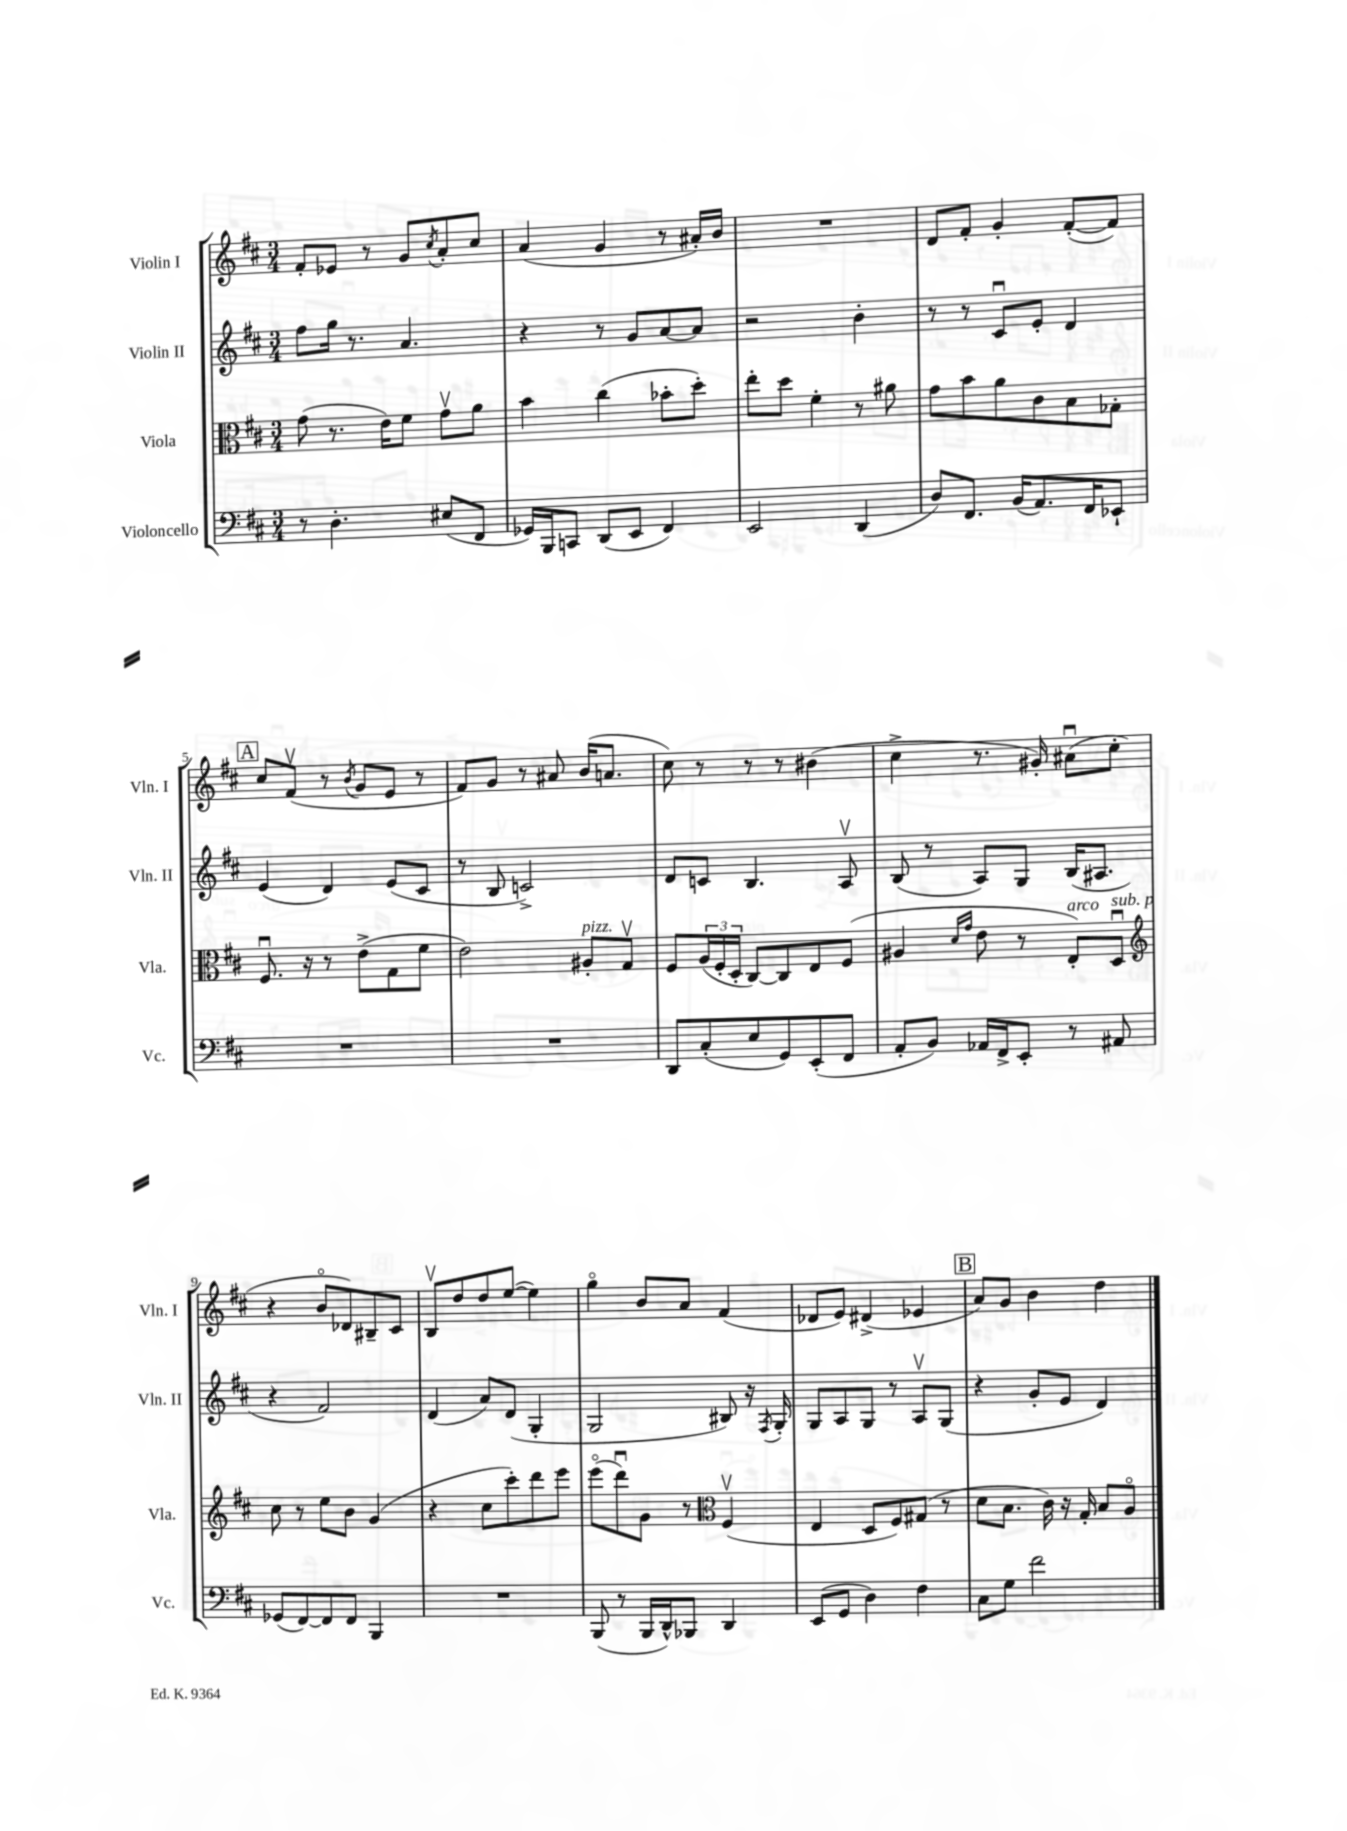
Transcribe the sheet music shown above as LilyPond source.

<<
\new StaffGroup <<
\new Staff = "s0" \with { instrumentName = "Violin I" shortInstrumentName = "Vln. I" } {
    \clef treble \key d \major \numericTimeSignature \time 3/4
    fis'8-. ees'8 r8 g'8 \acciaccatura { cis''8 } a'8-. cis''8 |
    a'4( g'4 r8 ais'16-.) b'16 |
    R2. |
    d'8 fis'8-. g'4-. fis'8~-.( fis'8) |
    \mark \markup { \box "A" } cis''8 fis'8\upbow( r8 \acciaccatura { b'8 } g'8 e'8 r8 |
    fis'8) g'8 r8 ais'8 b'16( a'8. |
    cis''8) r8 r8 r8 bis'4( |
    cis''4-> r8. gis'16-.) ais'8\downbow( cis''8-. |
    r4 b'8\flageolet des'8) bis8-- cis'8 |
    b8\upbow d''8 d''8 e''8~( e''4) |
    g''4\flageolet b'8 a'8 fis'4( |
    des'8 e'8) dis'4->( ees'4 |
    \mark \markup { \box "B" } a'8) g'8 b'4 d''4 \bar "|." |
}
\new Staff = "s1" \with { instrumentName = "Violin II" shortInstrumentName = "Vln. II" } {
    \clef treble \key d \major \numericTimeSignature \time 3/4
    fis''8 g''16 r8. a'4. |
    r4 r8 g'8 a'8~ a'8 |
    r2 b'4-. |
    r8 r8 cis'8\downbow e'8-. d'4 |
    \mark \markup { \box "A" } e'4( d'4) e'8( cis'8 |
    r8 b8 c'2->) |
    d'8 c'8 b4. a8\upbow |
    b8( r8 a8) g8 b16( ais8. |
    r4 fis'2) |
    d'4( a'8) d'8( g4-. |
    g2 bis8) r16 \acciaccatura { fis8 } g16-. |
    g8 a8 g8 r8 a8\upbow g8( |
    \mark \markup { \box "B" } r4 g'8-. e'8 d'4) \bar "|." |
}
\new Staff = "s2" \with { instrumentName = "Viola" shortInstrumentName = "Vla." } {
    \clef alto \key d \major \numericTimeSignature \time 3/4
    g'8( r8. e'16) fis'8 g'8\upbow a'8 |
    b'4 cis''4( bes'8-. d''8-.) |
    e''8-. d''8 fis'4-. r8 ais'8 |
    g'8 b'8 a'8 cis'8 b8 ges8-. |
    \mark \markup { \box "A" } fis8.\downbow r16 r8 e'8->( g8 fis'8 |
    e'2) ais8-.^\markup { \italic "pizz." } g8\upbow |
    fis8 \tuplet 3/2 { a16( fis16-. d16-. } cis8~) cis8 e8 fis8( |
    ais4 \grace { d'16 g'16 } e'8 r8 e8-.^\markup { \italic "arco" }) d8\downbow^\markup { \italic "sub. p" } |
    \clef treble cis''8 r8 e''8 b'8 g'4( |
    r4 cis''8 cis'''8-.) d'''8 e'''8 |
    e'''8\flageolet( d'''8\downbow) g'8 r8 \clef alto fis4\upbow( |
    e4 d8 fis8) gis8( r8 |
    \mark \markup { \box "B" } d'8 b8. cis'16) r16 g16-. b8 a8\flageolet \bar "|." |
}
\new Staff = "s3" \with { instrumentName = "Violoncello" shortInstrumentName = "Vc." } {
    \clef bass \key d \major \numericTimeSignature \time 3/4
    r8 d4.-. eis8( fis,8 |
    ges,16) b,,16 c,8 d,8( e,8 fis,4) |
    e,2 d,4( |
    d8) fis,8. b,16( a,8.) fis,16 ees,8-! |
    \mark \markup { \box "A" } R2. |
    R2. |
    d,8 cis8-.( e8 g,8) e,8-.( fis,8 |
    a,8-. b,8) aes,16 fis,16-> e,8-. r8 ais,8 |
    ges,8( fis,8~) fis,8 fis,8 b,,4 |
    R2. |
    b,,8( r8 b,,16 d,16-^) bes,,8 d,4 |
    e,8( g,8 d4) fis4 |
    \mark \markup { \box "B" } cis8 g8 fis'2 \bar "|." |
}
>>
>>
